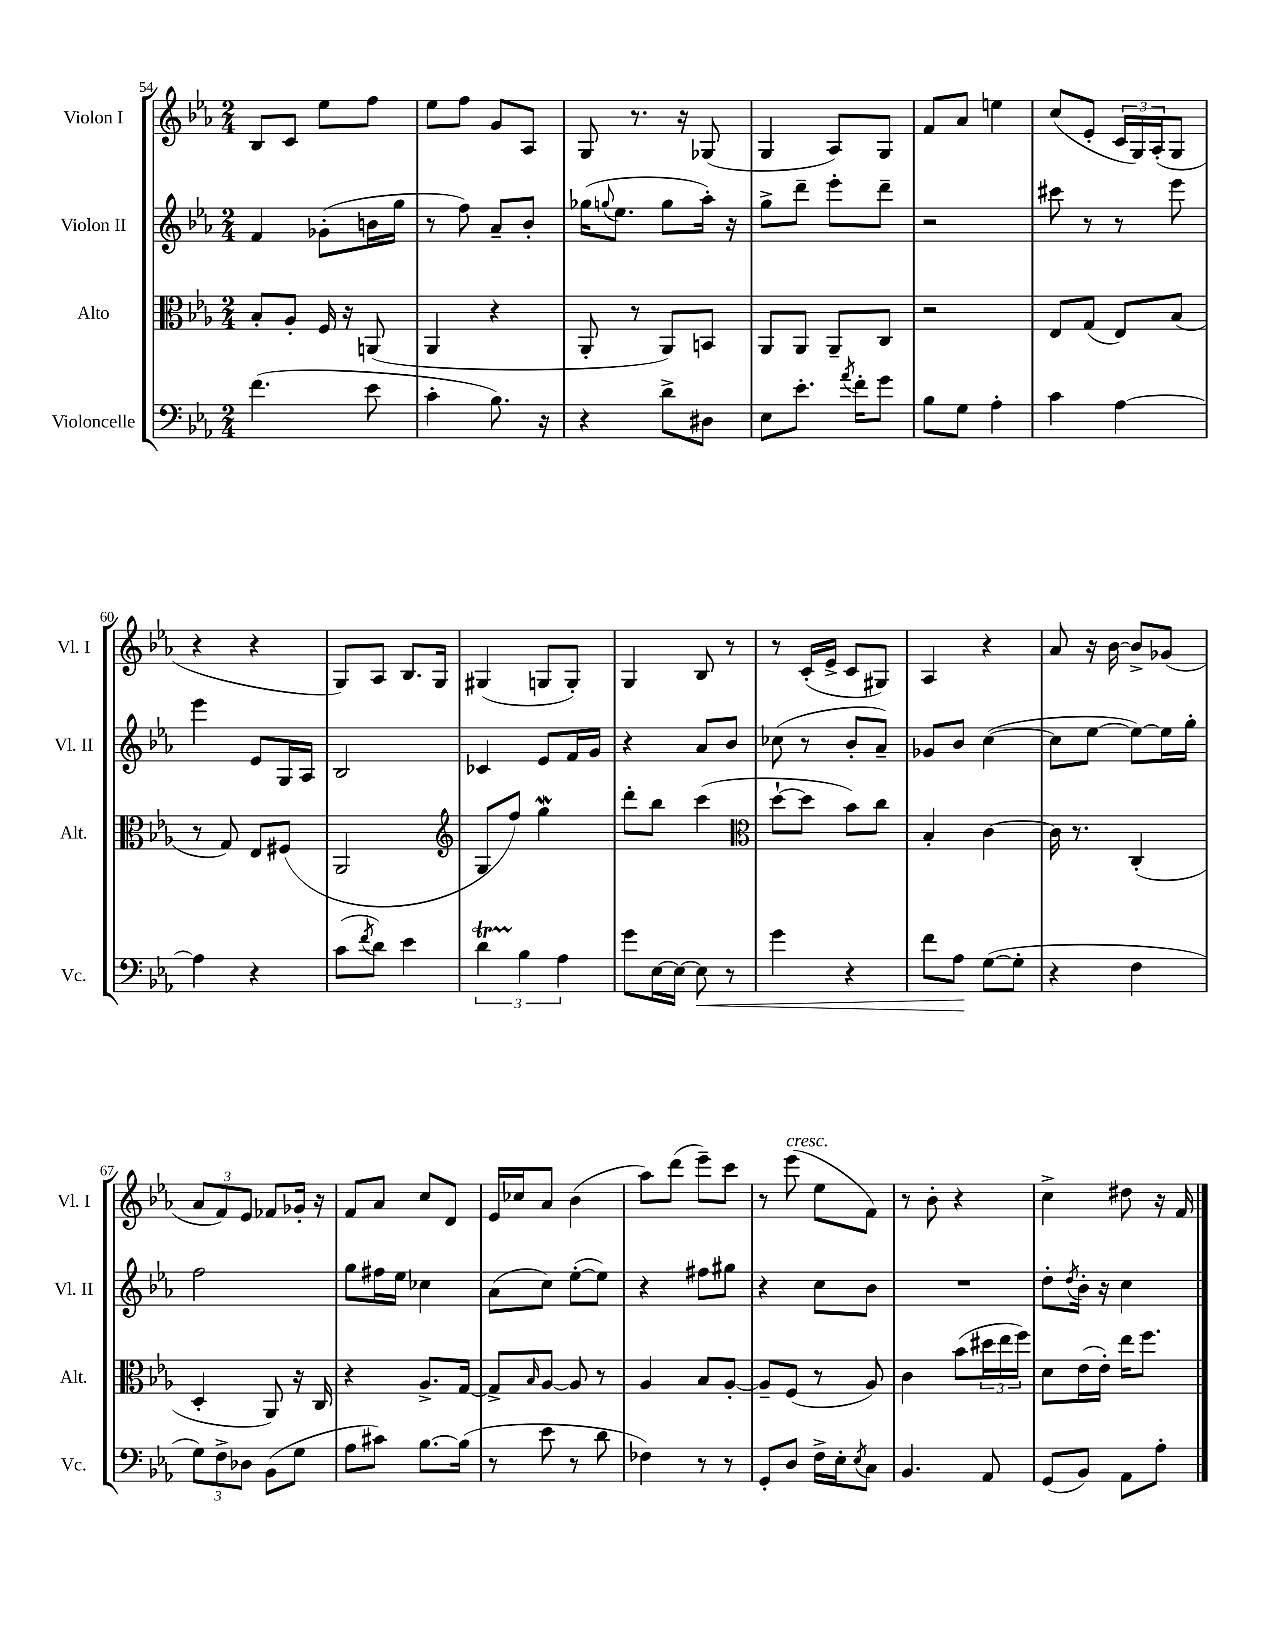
<<
\new StaffGroup <<
\new Staff = "s0" \with { instrumentName = "Violon I" shortInstrumentName = "Vl. I" } {
    \clef treble \key ees \major \numericTimeSignature \time 2/4
    bes8 c'8 ees''8 f''8 |
    ees''8 f''8 g'8 aes8 |
    g8 r8. r16 ges8( |
    g4 aes8) g8 |
    f'8 aes'8 e''4 |
    c''8( ees'8-. \tuplet 3/2 { c'16 g16) aes16-.( } g8 |
    r4 r4 |
    g8) aes8 bes8. g16 |
    gis4( g8 g8-.) |
    g4 bes8 r8 |
    r8 c'16-.( ees'16-> c'8 gis8) |
    aes4 r4 |
    aes'8 r16 bes'16~ bes'8-> ges'8( |
    \tuplet 3/2 { aes'8 f'8) ees'8 } fes'8 ges'16-. r16 |
    f'8 aes'8 c''8 d'8 |
    ees'16 ces''16 aes'8 bes'4( |
    aes''8) d'''8( ees'''8--) c'''8 |
    r8 ees'''8^\markup { \italic "cresc." }( ees''8 f'8) |
    r8 bes'8-. r4 |
    c''4-> dis''8 r16 f'16 \bar "|." |
}
\new Staff = "s1" \with { instrumentName = "Violon II" shortInstrumentName = "Vl. II" } {
    \clef treble \key ees \major \numericTimeSignature \time 2/4
    f'4 ges'8-.( b'16 g''16 |
    r8 f''8) aes'8-- bes'8-. |
    ges''16( \appoggiatura { g''8 } ees''8. g''8 aes''16-.) r16 |
    g''8-> d'''8-- ees'''8-. d'''8-- |
    r2 |
    cis'''8 r8 r8 ees'''8 |
    ees'''4 ees'8 g16 aes16 |
    bes2 |
    ces'4 ees'8 f'16 g'16 |
    r4 aes'8 bes'8 |
    ces''8( r8 bes'8-. aes'8--) |
    ges'8 bes'8 c''4~( |
    c''8 ees''8~ ees''8~) ees''16 g''16-. |
    f''2 |
    g''8 fis''16 ees''16 ces''4 |
    aes'8( c''8) ees''8~-.( ees''8) |
    r4 fis''8 gis''8 |
    r4 c''8 bes'8 |
    R2 |
    d''8-. \acciaccatura { d''8 } bes'16-. r16 c''4 \bar "|." |
}
\new Staff = "s2" \with { instrumentName = "Alto" shortInstrumentName = "Alt." } {
    \clef alto \key ees \major \numericTimeSignature \time 2/4
    bes8-. aes8-. f16 r16 a,8( |
    aes,4 r4 |
    aes,8-. r8 aes,8) b,8 |
    aes,8 aes,8 aes,8-- c8 |
    r2 |
    ees8 g8( ees8) bes8( |
    r8 g8) ees8 fis8( |
    aes,2 |
    \clef treble g8 f''8) g''4\mordent |
    d'''8-. bes''8 c'''4( |
    \clef alto d''8~-! d''8 bes'8) c''8 |
    bes4-. c'4~ |
    c'16 r8. c4-.( |
    d4-. aes,8) r16 c16 |
    r4 aes8.-> g16~ |
    g8-> \grace { bes16 } aes8~ aes8 r8 |
    aes4 bes8 aes8~-. |
    aes8-- f8( r8 aes8) |
    c'4 bes'8( \tuplet 3/2 { dis''16 ees''16 f''16) } |
    d'8 ees'16( ees'16-.) ees''16 f''8. \bar "|." |
}
\new Staff = "s3" \with { instrumentName = "Violoncelle" shortInstrumentName = "Vc." } {
    \clef bass \key ees \major \numericTimeSignature \time 2/4
    f'4.( ees'8 |
    c'4-. bes8.) r16 |
    r4 d'8-> dis8 |
    ees8 ees'8.-. \acciaccatura { aes'8 } f'16-. g'8 |
    bes8 g8 aes4-. |
    c'4 aes4~ |
    aes4 r4 |
    c'8( \acciaccatura { f'8 } d'8) ees'4 |
    \tuplet 3/2 { d'4\startTrillSpan bes4\stopTrillSpan aes4 } |
    g'8 ees16~ ees16~ ees8\< r8 |
    g'4 r4 |
    f'8 aes8\! g8~( g8-. |
    r4 f4 |
    \tuplet 3/2 { g8) f8-> des8 } bes,8( g8 |
    aes8 cis'8) bes8.~ bes16( |
    r8 ees'8 r8 d'8 |
    fes4) r8 r8 |
    g,8-. d8 f16-> ees16-. \acciaccatura { ees8 } c8 |
    bes,4. aes,8 |
    g,8( bes,8) aes,8 aes8-. \bar "|." |
}
>>
>>
\layout { \context { \Score currentBarNumber = #54 } }
